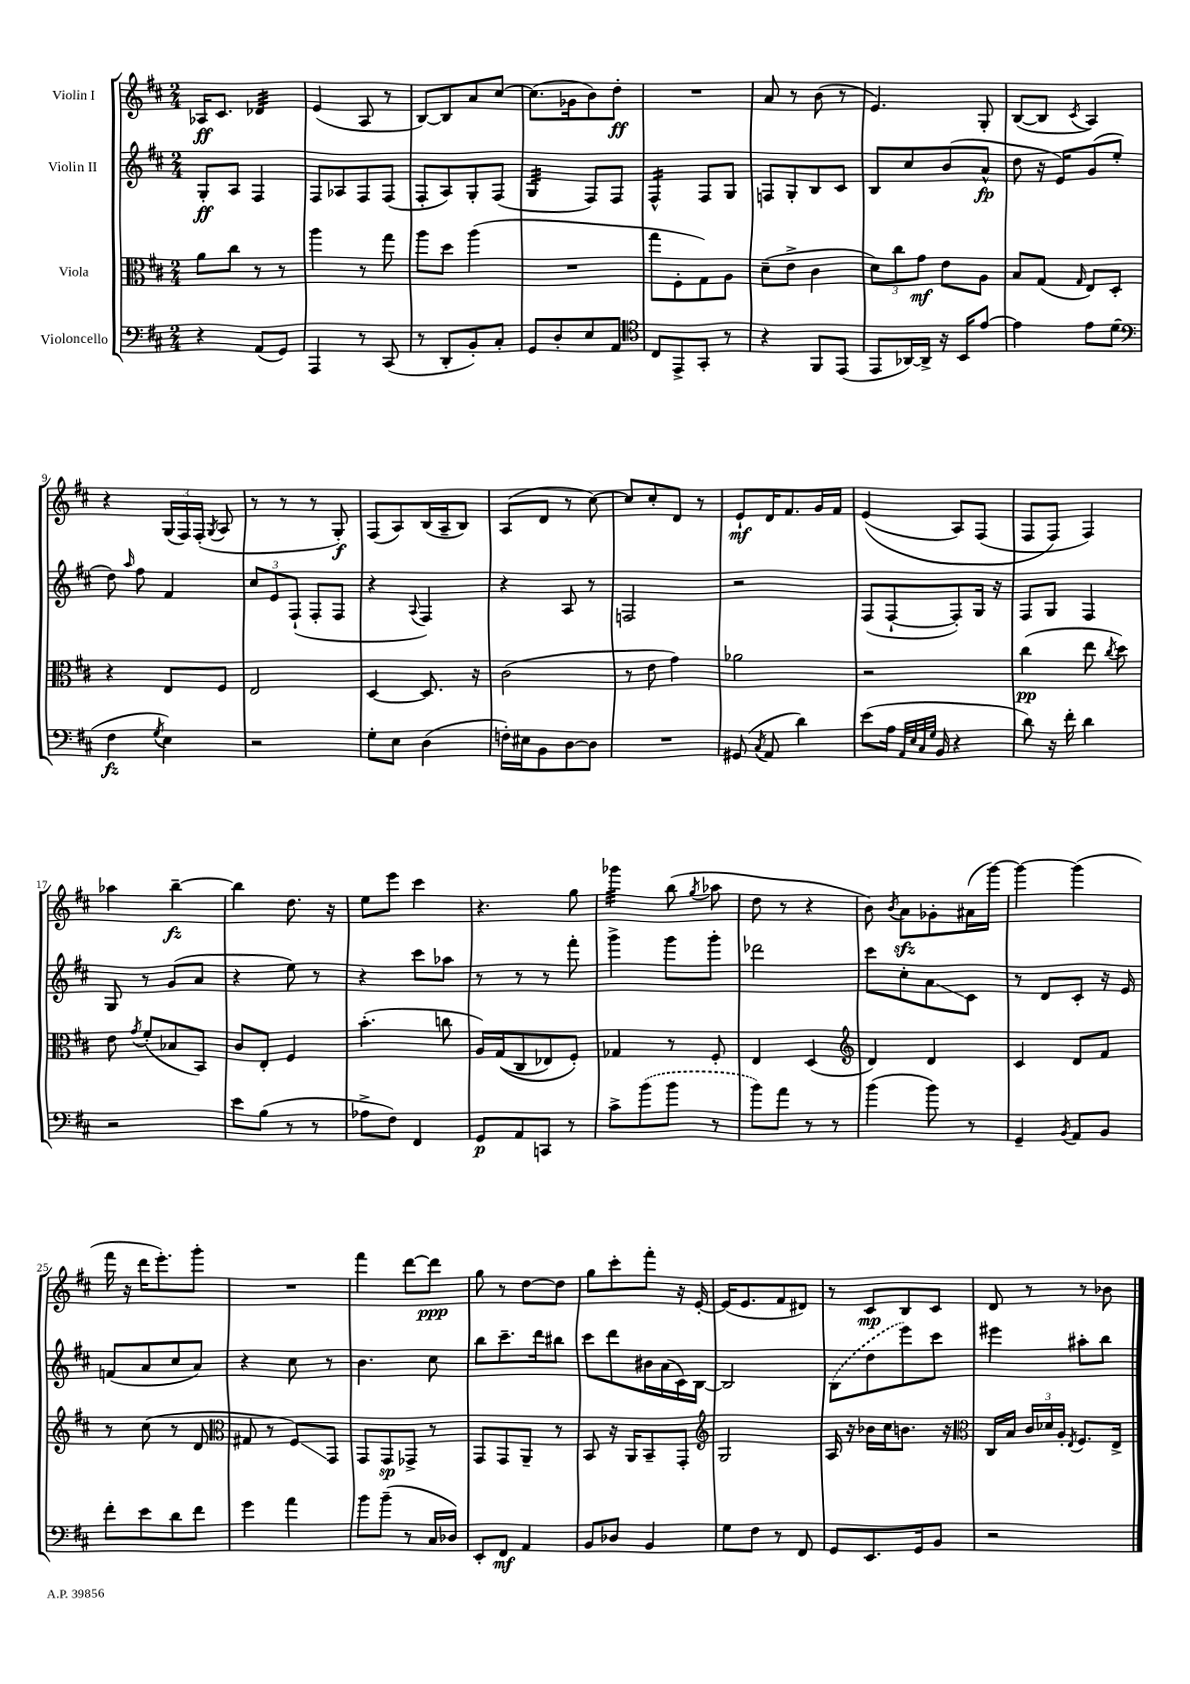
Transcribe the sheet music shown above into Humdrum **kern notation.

**kern	**kern	**kern	**kern
*staff4	*staff3	*staff2	*staff1
*clefF4	*clefC3	*clefG2	*clefG2
*k[f#c#]	*k[f#c#]	*k[f#c#]	*k[f#c#]
*M2/4	*M2/4	*M2/4	*M2/4
4r	8a\L	8G'/L	16A-/LK
.	.	.	8.c#/J
.	8cc#\J	8A/J	.
(8AA/L	8r	4F#/	4d-/
8GG/J)	8r	.	.
=	=	=	=
4AAA/	4aa\	8F#/L	(4e/
.	.	8A-/	.
8r	8r	8F#/	8A/
(8CC#/	8gg\	(8F#/J	8r
=	=	=	=
8r	8aa\L	8F#'/L	[8B/L)
8DD'/L	8dd\J	8A/)	8B/]
8BB'/)	(4aa\	8G'/	8a/
8C#'/J	.	(8F#/J	[8cc#/J
=	=	=	=
8GG/L	2r	4G/	(8.cc#\]L
8D'/	.	.	.
.	.	.	16g-\k
8E/	.	8F#/L)	8b\)
8AA/J	.	8F#/J	8dd'\J
=	=	=	=
*clefC4	*	*	*
8C#/L	8gg\L	4F#^^/	2r
8EE^/	8F#'\	.	.
8GG'/J	8G\)	8F#/L	.
8r	8A\J	8G/J	.
=	=	=	=
4r	(8d~\L	8F/L	8a/
.	8e^\J	8G'/	8r
8FF#/L	4c#\	8B/	(8b\
(8EE/J	.	8c#/J	8r
=	=	=	=
8EE/L	12d\L)	8B/L	4.e/)
.	12cc#\	.	.
[16AA-/L)	.	8cc#/	.
.	12g\J	.	.
16AA-^/]JJ	.	.	.
16r	8e\L	(8b/	.
16BB/LK	.	.	.
[8e/J	8A\J	8a^^/J	8G'/
=	=	=	=
4e\]	8B/L	8dd\	([8B/L
.	(8G/J	16r	8B/]J
.	.	16e/LK)	.
.	16qqG/	.	8qc#/
8e\L	8E/L)	(8g/	4A/)
(8d\J	8D'/J	8ee'/J	.
=	=	=	=
*clefF4	*	*	*
4F#\	4r	8dd\)	4r
.	.	16qqaa/	.
.	.	8ff#\	.
8qG/	.	.	.
4E\)	8E/L	4f#/	(24G/LL
.	.	.	24F#/)
.	.	.	(24F#'/JJ
.	.	.	8qG/
.	8F#/J	.	8A/
=	=	=	=
2r	2E/	12cc#/L	8r
.	.	12e/	.
.	.	.	8r
.	.	(12F#`/J	.
.	.	8F#'/L	8r
.	.	8F#/J	8G'/)
=	=	=	=
8G'\L	[4D/	4r	(8F#/L
8E\J	.	.	8A/)
.	.	8qqA/	.
(4D\	8.D/]	4F#/)	(16B/L
.	.	.	16A~/J
.	.	.	8B/J)
.	16r	.	.
=	=	=	=
16F'\LL)	(2c#\	4r	(8A/L
16E#\J	.	.	.
8BB\	.	.	8d/J
[8D\	.	8A/	8r
8D\]J	.	8r	[8cc#\)
=	=	=	=
2r	8r	2F/	8cc#/]L
.	8e\	.	8cc#'/
.	4g\)	.	8d/J
.	.	.	8r
=	=	=	=
(8GG#/	2a-\	2r	8e`/L
8qC#/	.	.	.
8AA/	.	.	16d/K
.	.	.	8.f#/
4d\)	.	.	.
.	.	.	16g/L
.	.	.	16f#/JJ
=	=	=	=
(8e\L	2r	(8F#/L	&((4e/
16A\Jk	.	[8F#`/	.
32qqAA/LLL	.	.	.
32qqE/	.	.	.
32qqC#/	.	.	.
32qqG/JJJ	.	.	.
16BB/	.	.	.
4r	.	8F#'/])	8A/L)
.	.	16G/Jk	(8F#/J
.	.	16r	.
=	=	=	=
8d\)	(4cc#\	8F#/L	8F#/L
16r	.	8G/J	8F#/J&)
16f#'\	.	.	.
4d\	8ee\	4F#/	4F#/)
.	8qcc#/	.	.
.	8dd\)	.	.
=	=	=	=
2r	8e\	8G/	4aa-\
.	8qg/	.	.
.	(8f#'/L	8r	.
.	8B-/	(8g/L	[4bb~\
.	8BB/J)	8a/J	.
=	=	=	=
8e\L	8c#/L	4r	4bb\]
(8B\J	8E'/J	.	.
8r	4F#/	8ee\)	8.dd\
8r	.	8r	.
.	.	.	16r
=	=	=	=
8A-^\L	(4.b'\	4r	8ee\L
8F#\J)	.	.	8eee\J
4FF#/	.	8ccc#\L	4ccc#\
.	8cc\	8aa-\J	.
=	=	=	=
8GG/L	16A/LL)	8r	4.r
.	&((16G/J	.	.
8AA/	8C#/	8r	.
8CC/J	8E-/)	8r	.
8r	8F#'/J&)	8fff#'\	8gg\
=	=	=	=
8c#^\L	4G-/	4ggg^\	4ggg-\
(8b\	.	.	.
8b\J	8r	8ggg\L	(8bb\
.	.	.	8qgg/
8r	8F#'/	8ggg'\J	8aa-\
=	=	=	=
8b\L)	4E/	2ddd-\	8dd\
8a\J	.	.	8r
8r	(4D/	.	4r
8r	.	.	.
=	=	=	=
*	*clefG2	*	*
(4b\	4d/)	8ccc#\L	8b\)
.	.	.	8qb/
.	.	8cc#'\	8a\L
8b\)	4d/	8a\	8g-'\
8r	.	8c#\J	(16a#\L
.	.	.	[16ggg\JJ)
=	=	=	=
4GG~/	4c#/	8r	4ggg\_
.	.	8d/L	.
8qBB/	.	.	.
8AA/L	8d/L	8c#'/J	(4ggg\]
8BB/J	8f#/J	16r	.
.	.	16e/	.
=	=	=	=
8f#'\L	8r	(8f/L	16fff#\
.	.	.	16r
8e\	(8cc#\	8a/	16ddd\LK
.	.	.	8.eee'\)
8d\	8r	8cc#/	.
8f#\J	8d/	8a/J)	8ggg'\J
=	=	=	=
*	*clefC3	*	*
4g\	8G#/	4r	2r
.	8r	.	.
4a\	8F#/L)	8cc#\	.
.	8GG/J	8r	.
=	=	=	=
8b\L	8GG/L	4.b\	4fff#\
(8b~\J	8GG/	.	.
8r	8GG-^/J	.	[8ddd\L
16C#/LL	8r	8cc#\	8ddd\]J
16D-/JJ)	.	.	.
=	=	=	=
8EE'/L	8GG/L	8bb\L	8gg\
8FF#/J	8GG/	8.ccc#~\	8r
4AA/	8AA~/J	.	[8dd\L
.	.	16ddd\k	.
.	8r	8bb#\J	8dd\]J
=	=	=	=
8BB/L	8BB/	8ccc#\L	8gg\L
8D-/J	16r	8ddd\	8ccc#'\
.	16AA/LK	.	.
4BB/	8BB~/	16b#\L	8fff#'\J
.	.	(16a\	.
.	8GG'/J	16c#\)	16r
.	.	[16B\JJ	[16e'/
=	=	=	=
*	*clefG2	*	*
8G\L	2G/	2B/]	(16e/]LK
.	.	.	8.e/
8F#\J	.	.	.
8r	.	.	8f#/
8FF#/	.	.	8d#/J)
=	=	=	=
8GG/L	16A/	(8B\L	8r
.	16r	.	.
8.EE/	16b-\LL	8dd\	8c#/L
.	16cc#\J	.	.
.	8.b\J	8eee\)	8B/
16GG/k	.	.	.
8BB/J	.	8ccc#\J	8c#/J
.	16r	.	.
=	=	=	=
*	*clefC3	*	*
2r	16C#/LL	4eee#\	8d/
.	16B/JJ	.	.
.	24c#/LL	.	8r
.	24d-/	.	.
.	24A'/JJ	.	.
.	8qE/	.	.
.	8.F#/L	8aa#'\L	8r
.	.	8bb\J	8b-\
.	16E^/Jk	.	.
==	==	==	==
*-	*-	*-	*-
